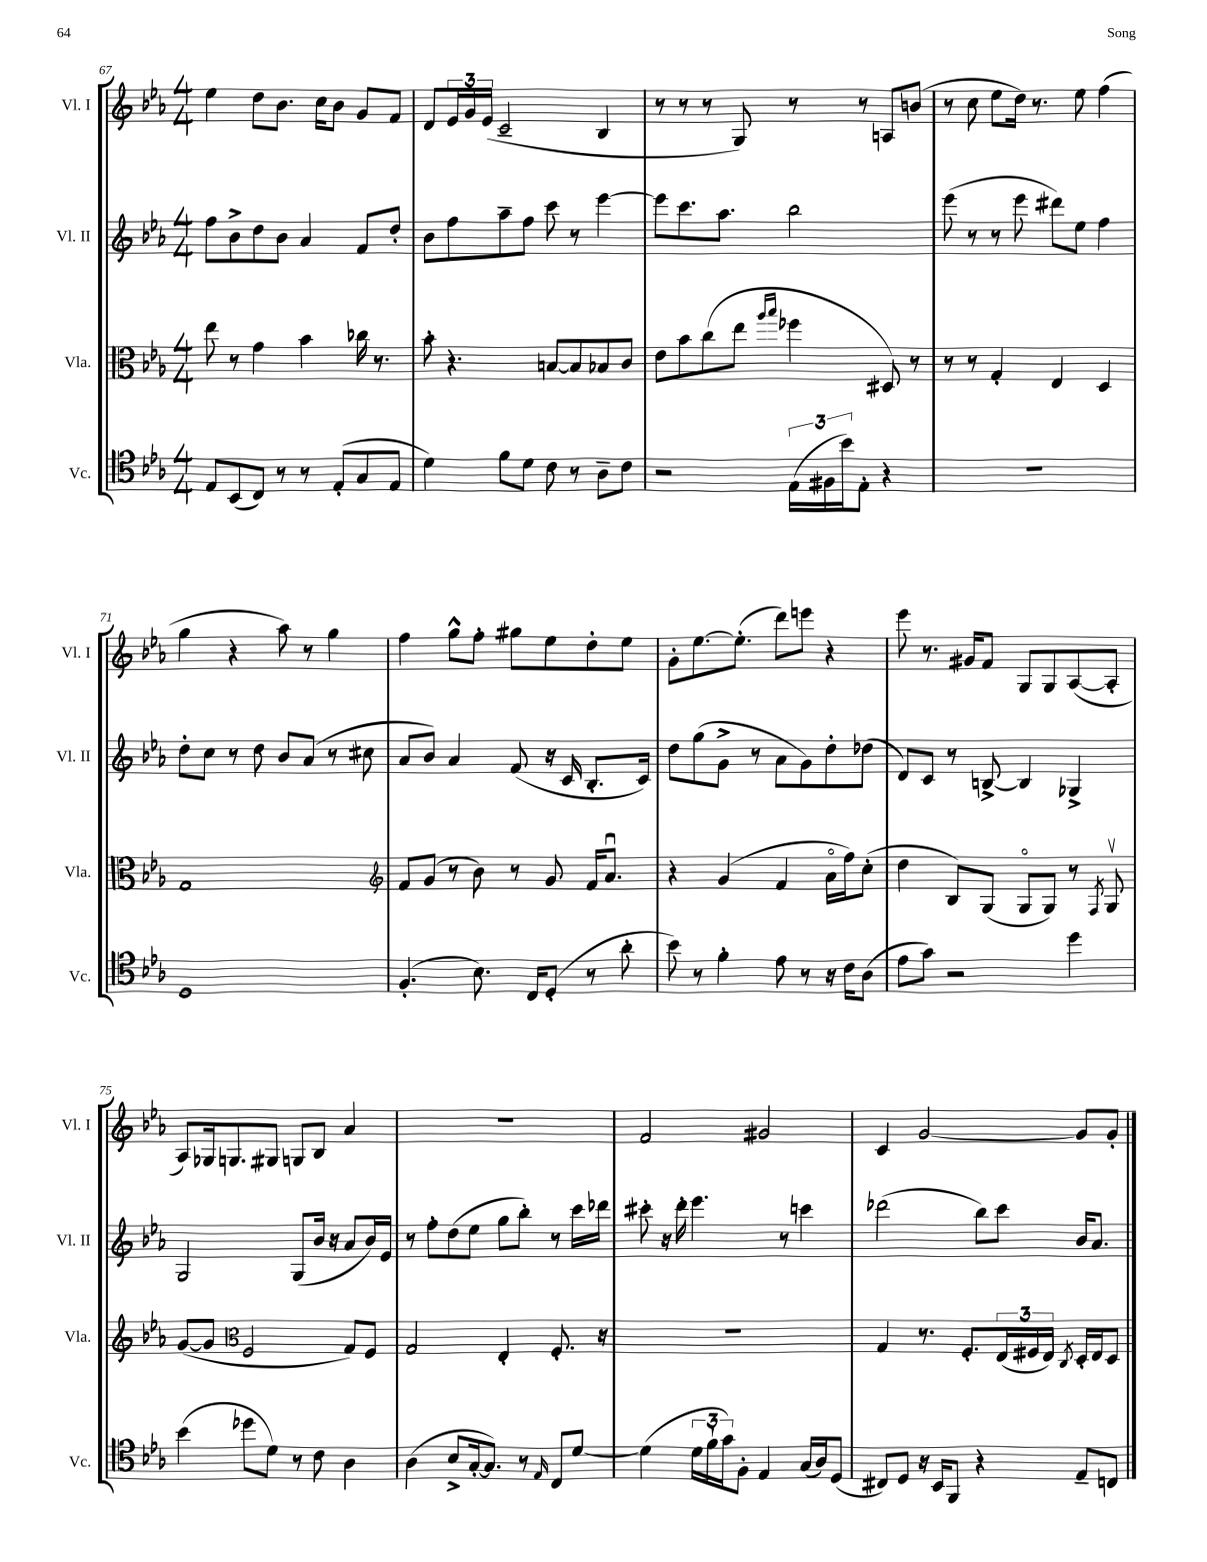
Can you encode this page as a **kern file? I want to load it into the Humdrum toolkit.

**kern	**kern	**kern	**kern
*part4	*part3	*part2	*part1
*staff4	*staff3	*staff2	*staff1
*I"Vc.	*I"Vla.	*I"Vl. II	*I"Vl. I
*I'Vc.	*I'Vla.	*I'Vl. II	*I'Vl. I
*clefC4	*clefC3	*clefG2	*clefG2
*k[b-e-a-]	*k[b-e-a-]	*k[b-e-a-]	*k[b-e-a-]
*M4/4	*M4/4	*M4/4	*M4/4
=67	=67	=67	=67
8E-/L	8ee-\	8ff\L	4ee-\
(8BB-/	8r	8b-^\	.
8C/J)	4g\	8dd\	8dd\L
8r	.	8b-\J	8.b-\J
8r	4b-\	4a-/	.
.	.	.	16cc\KL
(8E-'/L	.	.	8b-\J
8G/	16cc-X\	8f/L	8g/L
.	8.r	.	.
8E-/J	.	8dd'/J	8f/J
=68	=68	=68	=68
4d\)	8b-'\	8b-\L	8d/L
.	4.r	8ff\	24e-/L
.	.	.	24g/
.	.	.	(24e-/JJ
8f\L	.	8aa-~\	2c~/
8d\J	.	8ff\J	.
8c\	[8Bn/L	8ccc\	.
8r	8B/]	8r	.
8A-~\L	8B-X/	[4eee-\	4B-/
8c\J	8c/J	.	.
=69	=69	=69	=69
2r	8e-\L	8eee-\L]	8r
.	8b-\	8.ccc\	8r
.	(8cc\	.	8r
.	.	8.aa-\J	.
.	8ee-\J	.	8G/)
.	16qqaa-/LL	.	.
.	16qqbb-/JJ	.	.
(24E-\LL	4ff-X\	2bb-\	8r
24F#X\	.	.	.
24b-\J)	.	.	.
8E-'\J	.	.	8r
4r	8D#X/)	.	8An/L
.	8r	.	(8bn/J
=70	=70	=70	=70
1r	8r	(8eee-\	8r
.	8r	8r	8cc\
.	4G'/	8r	8ee-\L
.	.	8eee-\	16dd\Jk)
.	.	.	8.r
.	4E-/	8ddd#X\L)	.
.	.	8ee-\J	8ee-\
.	4D/	4ff\	(4ff\
!!LO:LB:g=z
=71	=71	=71	=71
1D	1G	8dd'\L	4gg\
.	.	8cc\J	.
.	.	8r	4r
.	.	8dd\	.
.	.	8b-/L	8aa-\)
.	.	(8a-/J	8r
.	.	8r	4gg\
.	.	8cc#X\	.
=72	=72	=72	=72
*	*clefG2	*	*
(4.F'/	8f/L	8a-/L	4ff\
.	(8g/J	8b-/J)	.
.	8r	4a-/	8gg^^\L
8.B-\)	8b-\)	.	8ff'\J
.	8r	(8f/	8gg#X\L
16C/KL	.	.	.
(8D'/J	8g/	16r	8ee-\
.	.	16c/	.
8r	16f/KL	8.B-'/L	8dd'\
.	8.a-u/J	.	.
8a-'\	.	.	8ee-\J
.	.	16c/Jk)	.
=73	=73	=73	=73
8b-\)	4r	8dd\L	8g'\L
8r	.	(8gg\	[8.ee-\
4f'\	(4g/	8g^\J	.
.	.	.	(8.ee-'\J]
.	.	8r	.
8e-\	4f/	8a-\L	8ddd\L)
8r	.	8g\)	8eeen\J
16r	16a-\LL	8dd'\	4r
16c\KL	16ff\J)	.	.
(8A-\J	(8cc'\J	(8dd-X\J	.
=74	=74	=74	=74
8e-\L	4dd\	8d/L)	8eee-\
8g\J)	.	8c/J	8.r
2r	8B-/L)	8r	.
.	.	.	16g#X/KL
.	(8G/J	[8Bn^/	8f/J
.	8G/L	4B/]	8G/L
.	8G/J)	.	8G/
4dd\	8r	4G-X^/	([8A-/
.	8qF/	.	.
.	8Gv/	.	8A-'/J]
!!LO:LB:g=z
=75	=75	=75	=75
(4b-\	([8g/L	2G/	8A-/L)
.	8g/J]	.	16G-X/k
.	.	.	8.Gn/
*	*clefC3	*	*
8dd-X\L	2F/	.	.
8d\J)	.	.	8G#X/J
8r	.	(8G/L	8Gn/L
8c\	.	16b-/Jk	8B-/J
.	.	16r	.
4A-\	8G/L)	8a-/L	4a-/
.	8F/J	16b-/L)	.
.	.	16e-/JJ	.
=76	=76	=76	=76
(4A-\	2G/	8r	1r
.	.	8ff'\L	.
8B-^/L	.	(8dd\	.
[16G'/k	.	8ee-\J	.
8.G/J])	.	.	.
.	4E-'/	8gg\L	.
8r	.	8bb-'\J)	.
16qqE-/	.	.	.
8C/L	8.F'/	8r	.
[8d/J	.	16ccc\LL	.
.	16r	16ddd-X\JJ	.
=77	=77	=77	=77
(4d\]	1r	8ccc#X'\	2f/
.	.	16r	.
.	.	16ddd'\	.
24d\LL	.	4.eee-\	.
24f`\	.	.	.
24g\J)	.	.	.
8F'\J	.	.	.
4E-/	.	.	2g#X/
.	.	8r	.
(16G/LL	.	4cccn\	.
16A-/J)	.	.	.
(8D/J	.	.	.
=78	=78	=78	=78
8C#X/L)	4G/	(2ddd-X\	4c/
8D/J	.	.	.
16r	8.r	.	[2g/
16BB-/KL	.	.	.
8FF/J	.	.	.
.	8.F'/L	.	.
4r	.	8bb-\L)	.
.	(24E-/L	8ccc\J	.
.	24F#X/	.	.
.	24E-/JJ)	.	.
.	8qC/	.	.
8E-~/L	16D'/LL	16b-/KL	8g/L]
.	16E-/J	8.a-/J	.
8Cn/J	8D/J	.	8g'/J
==	==	==	==
*-	*-	*-	*-
